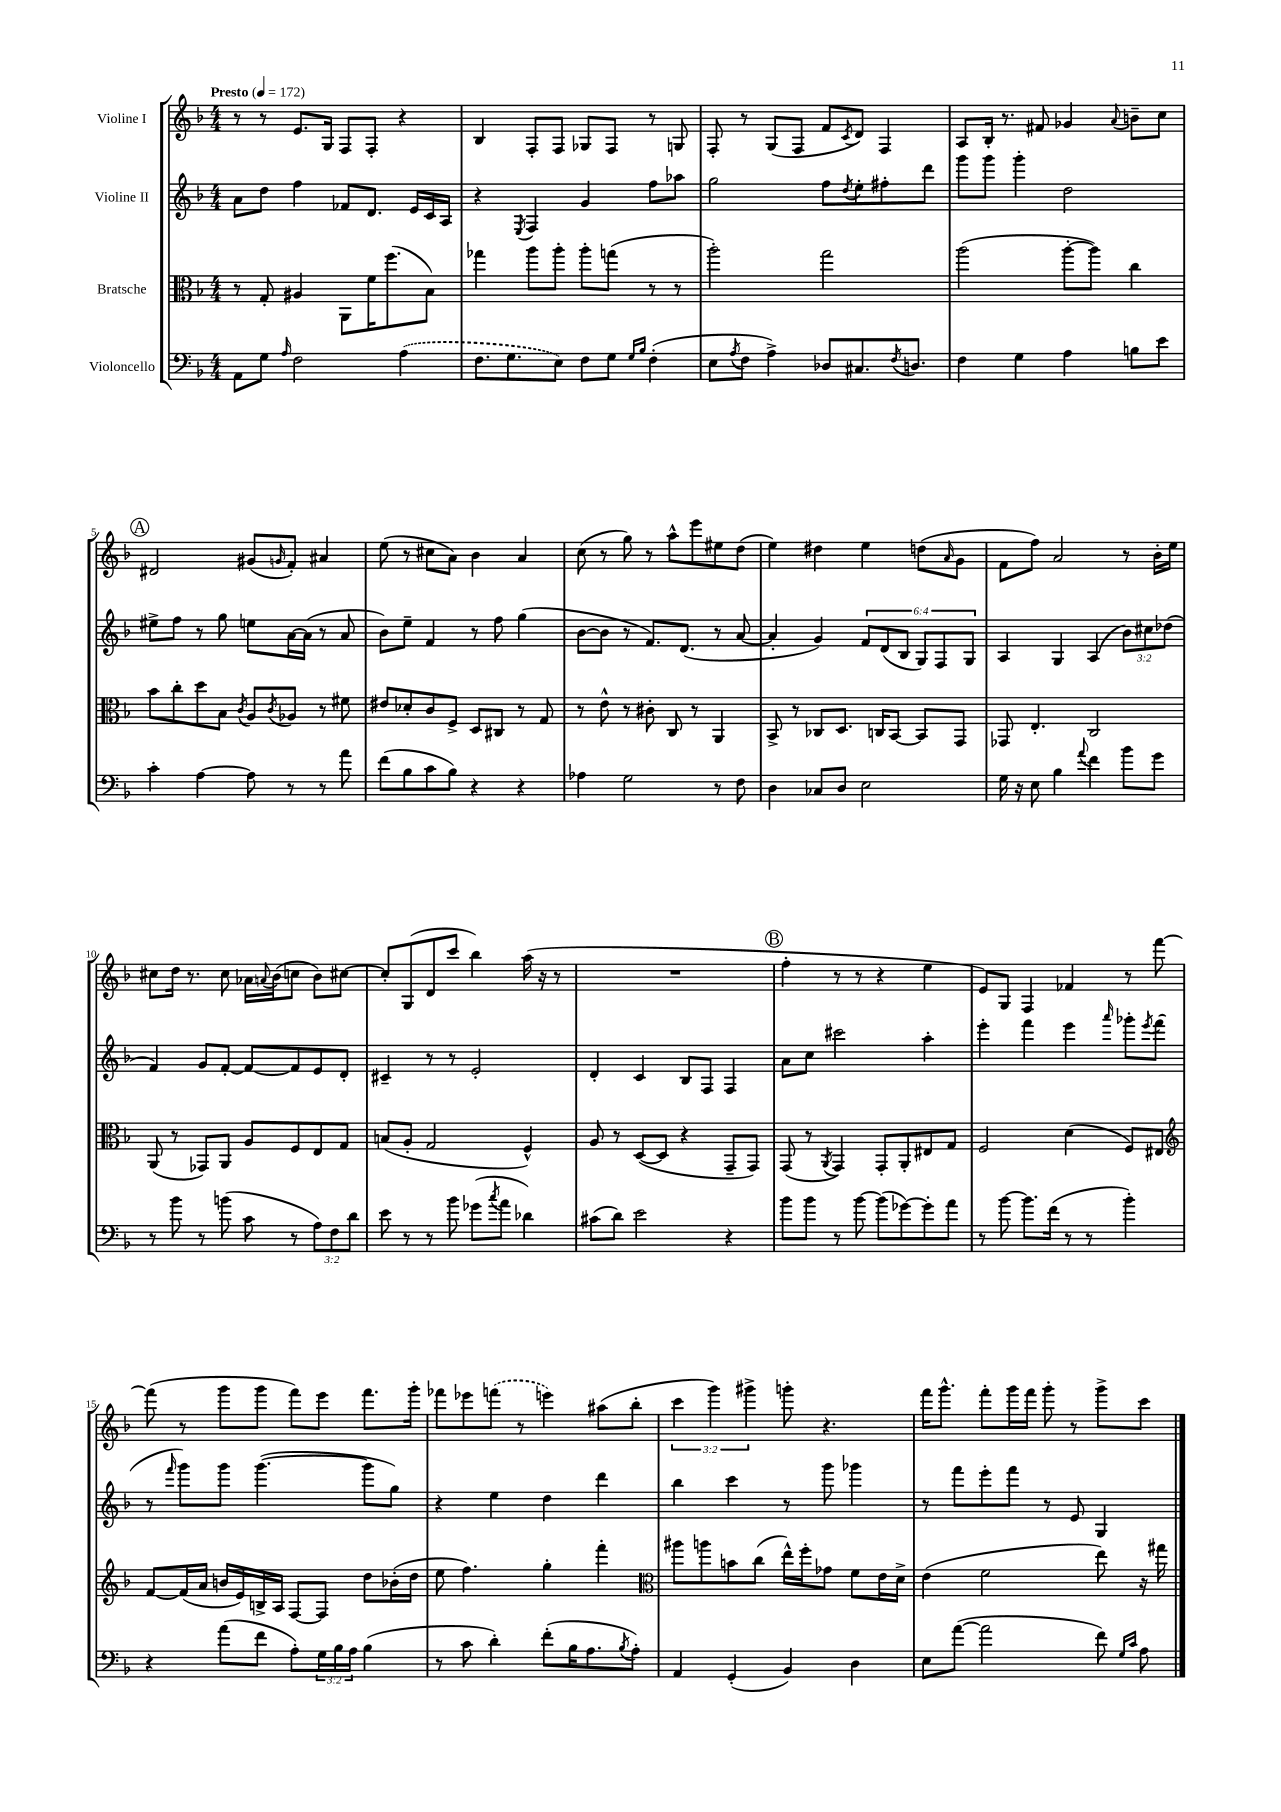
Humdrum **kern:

**kern	**kern	**kern	**kern
*part4	*part3	*part2	*part1
*staff4	*staff3	*staff2	*staff1
*I"Violoncello	*I"Bratsche	*I"Violine II	*I"Violine I
*clefF4	*clefC3	*clefG2	*clefG2
*k[b-]	*k[b-]	*k[b-]	*k[b-]
*M4/4	*M4/4	*M4/4	*M4/4
*MM172	*MM172	*MM172	*MM172
=1	=1	=1	=1
!	!	!	!LO:TX:a:B:t=Presto
8AA\L	8r	8a\L	8r
8G\J	8G'/	8dd\J	8r
16qqA/	.	.	.
2F\	4A#X/	4ff\	8.e/L
.	.	.	16G/Jk
.	8AA\L	8f-X/L	8F/L
.	16f\K	8.d/J	8F'/J
.	(8.ff\	.	.
(4A\	.	.	4r
.	.	16e/LL	.
.	8B-\J)	16c/	.
.	.	16A/JJ	.
=2	=2	=2	=2
8.F\L	4gg-X\	4r	4B-/
8.G\	.	.	.
.	.	8qE/	.
.	8aa\L	4F/	8F'/L
8E\J)	8aa'\J	.	8F/J
8F\L	8aa'\L	4g/	8G-X/L
8G\J	(8ggn\J	.	8F/J
16qqG/LL	.	.	.
16qqB-/JJ	.	.	.
(4F'\	8r	8ff\L	8r
.	8r	8aa-X\J	8Gn/
=3	=3	=3	=3
8E\L	2aa'\)	2gg\	8F'/
8qA/	.	.	.
8F\J	.	.	8r
4A^\)	.	.	(8G/L
.	.	.	8F/J
8D-X/L	2gg\	8ff\L	8f/L
.	.	8qdd/	8qc/
8.C#X/	.	8ee'\	8d/J)
.	.	8ff#X'\	4F/
8qF/	.	.	.
8.Dn/J	.	.	.
.	.	8ddd\J	.
=4	=4	=4	=4
4F\	(2aa\	8ggg\L	8A/L
.	.	8ggg\J	16B-'/Jk
.	.	.	8.r
4G\	.	4ggg'\	.
.	.	.	8f#X/
4A\	[8aa'\L	2dd\	4g-X/
.	8aa\J])	.	.
.	.	.	8qqa/
8Bn\L	4cc\	.	8bn~\L
8e\J	.	.	8cc\J
!!LO:LB:g=z
!!LO:REH:place=s1:t=A
=5	=5	=5	=5
4c'\	8b-\L	8ee#X^\L	2d#X/
.	8cc'\	8ff\J	.
[4A\	8dd\	8r	.
.	8B-\J	8gg\	.
.	8qc/	.	.
8A\]	8A/L	8een\L	(8g#X/L
.	8qc/	.	16qqgn/
8r	8A-X/J	[16a\L	8f'/J)
.	.	(16a\JJ]	.
8r	8r	8r	4a#X/
8a\	8f#X\	8a/	.
=6	=6	=6	=6
(8f\L	8e#X/L	8b-\L)	(8ee\
8B-\	8d-X'/	8ee~\J	8r
8c\	8c/	4f/	8cc#X\L
8B-\J)	8F^/J	.	8a\J)
4r	8D/L	8r	4b-\
.	8C#X/J	8ff\	.
4r	8r	(4gg\	4a/
.	8G/	.	.
=7	=7	=7	=7
4A-X\	8r	[8b-\L	(8cc\
.	8e^^\	8b-\J]	8r
2G\	8r	8r	8gg\)
.	8c#X'\	8.f/L)	8r
.	8C/	.	8aa^^\L
.	.	(8.d/J	.
.	8r	.	8eee\
8r	4AA/	8r	8ee#X\
8F\	.	[8a/	(8dd\J
=8	=8	=8	=8
4D\	8BB-^/	4a'/]	4ee\)
.	8r	.	.
8C-X/L	8C-X/L	4g/)	4dd#X\
8D/J	8.D/J	.	.
2E\	.	12f/L	4ee\
.	16Cn/KL	.	.
.	.	(12d/	.
.	[8BB-/J	.	.
.	.	12B-/J	.
.	8BB-/L]	12G/L)	(8ddn\L
.	.	12F/	.
.	.	.	16qqa/
.	8GG/J	.	8g\J
.	.	12G/J	.
=9	=9	=9	=9
16G\	8GG-X/	4A/	8f\L
16r	.	.	.
8E\	4.E'/	.	8ff\J)
4B-\	.	4G/	2a/
8qqa/	.	.	.
4f\	2C/	(4A/	.
8b-\L	.	12b-\L)	8r
.	.	12cc#X\	.
8g\J	.	.	16b-'\LL
.	.	(12dd-X\J	.
.	.	.	16ee\JJ
!!LO:LB:g=z
=10	=10	=10	=10
8r	(8AA/	4f/)	8cc#X\L
8b-\	8r	.	16dd\Jk
.	.	.	8.r
8r	8GG-X/L)	8g/L	.
(8bn\	8AA/J	[8f'/J	8cc#\
8c\	8A/L	8f/L_	16a-X\LL
.	.	.	8qqan/
.	.	.	(16b-\J
8r	8F/	8f/]	8ccn\J
12A\L)	8E/	8e/	8b-\L)
12F\	.	.	.
.	8G/J	8d'/J	[8cc#X\J
12d\J	.	.	.
=11	=11	=11	=11
8e\	(8Bn/L	4c#X~/	8cc#'/L]
8r	8A'/J	.	(8G/
8r	2G/	8r	8d/
8b-\	.	8r	8ccc/J
(8g-X\L	.	2e'/	4bb-\)
8qcc/	.	.	.
8a\J	.	.	.
4d-X\)	4F^^/)	.	(16aa\
.	.	.	16r
.	.	.	8r
=12	=12	=12	=12
(8c#X\L	8A/	4d'/	1r
8d\J)	8r	.	.
2e\	([8D/L	4c/	.
.	8D/J]	.	.
.	4r	8B-/L	.
.	.	8F/J	.
4r	8GG~/L	4F/	.
.	8GG/J)	.	.
!!LO:REH:place=s1:t=B
=13	=13	=13	=13
8b-\L	(8GG/	8a\L	4ff'\
8b-\J	8r	8cc\J	.
.	8qAA/	.	.
8r	4GG/)	2ccc#X\	8r
[8b-\	.	.	8r
(8b-\L]	8GG'/L	.	4r
[8g-X\)	8AA'/	.	.
8g-'\]	8E#X/	4aa'\	4ee\
8a\J	8G/J	.	.
=14	=14	=14	=14
8r	2F/	4eee'\	8e/L)
[8b-\	.	.	8G/J
8.b-\L]	.	4fff\	4F/
(16f\Jk	.	.	.
8r	(4d\	4eee\	4f-X/
8r	.	.	.
.	.	16qqaaa/	.
4b-'\)	8F/L)	8ggg-X'\L	8r
.	.	8qeee/	.
.	8E#X/J	(8fff\J	[8fff\
!!LO:LB:g=z
=15	=15	=15	=15
*	*clefG2	*	*
4r	[8f/L	8r	(8fff\]
.	.	16qqfff/	.
.	(16f/L]	8ggg\L)	8r
.	16a/JJ	.	.
(8a\L	16bn/LL	8ggg\J	8ggg\L
.	16e/)	.	.
8f\J	16Bn^/	([4.ggg\	8ggg\J
.	16A/JJ	.	.
8A'\L)	[8F/L	.	8fff\L)
24G\L	8F/J]	.	8eee\J
24B-\	.	.	.
24A\JJ	.	.	.
(4B-\	8dd\L	8ggg\L]	8.fff\L
.	(16b-X'\L	8gg\J)	.
.	16dd\JJ	.	16ggg'\Jk
=16	=16	=16	=16
8r	8ee\	4r	8fff-X\L
8c\	4.ff\)	.	8eee-X\
4d'\)	.	4ee\	(8fffn\J
.	.	.	8r
(8f'\L	4gg'\	4dd\	4eeen\)
16B-\K	.	.	.
8.A\	.	.	.
.	4fff'\	4ddd\	(8aa#X\L
8qB-/	.	.	.
8A'\J)	.	.	8bb-'\J
=17	=17	=17	=17
*	*clefC3	*	*
4AA/	8aa#X\L	4bb-\	6ccc\
.	8aan\	.	.
.	.	.	6ggg\)
(4GG'/	8bn\	4ccc\	.
.	.	.	6ggg#X^\
.	(8cc\J	.	.
4BB-/)	16ee^^\LL)	8r	8gggn'\
.	16ff'\J	.	.
.	8g-X\J	8ggg\	4.r
4D\	8f\L	4ggg-X\	.
.	16e\L	.	.
.	16d^\JJ	.	.
=18	=18	=18	=18
8E\L	(4e\	8r	16fff\KL
.	.	.	8.ggg^^\J
([8a\J	.	8fff\L	.
2a\]	2f\	8eee'\	8fff'\L
.	.	8fff\J	16ggg\L
.	.	.	16fff\JJ
.	.	8r	8ggg'\
.	.	8e/	8r
8f\)	8ee\)	4G/	8ggg^\L
16qqG/LL	.	.	.
16qqc/JJ	.	.	.
8A\	16r	.	8ccc\J
.	16gg#X\	.	.
==	==	==	==
*-	*-	*-	*-
